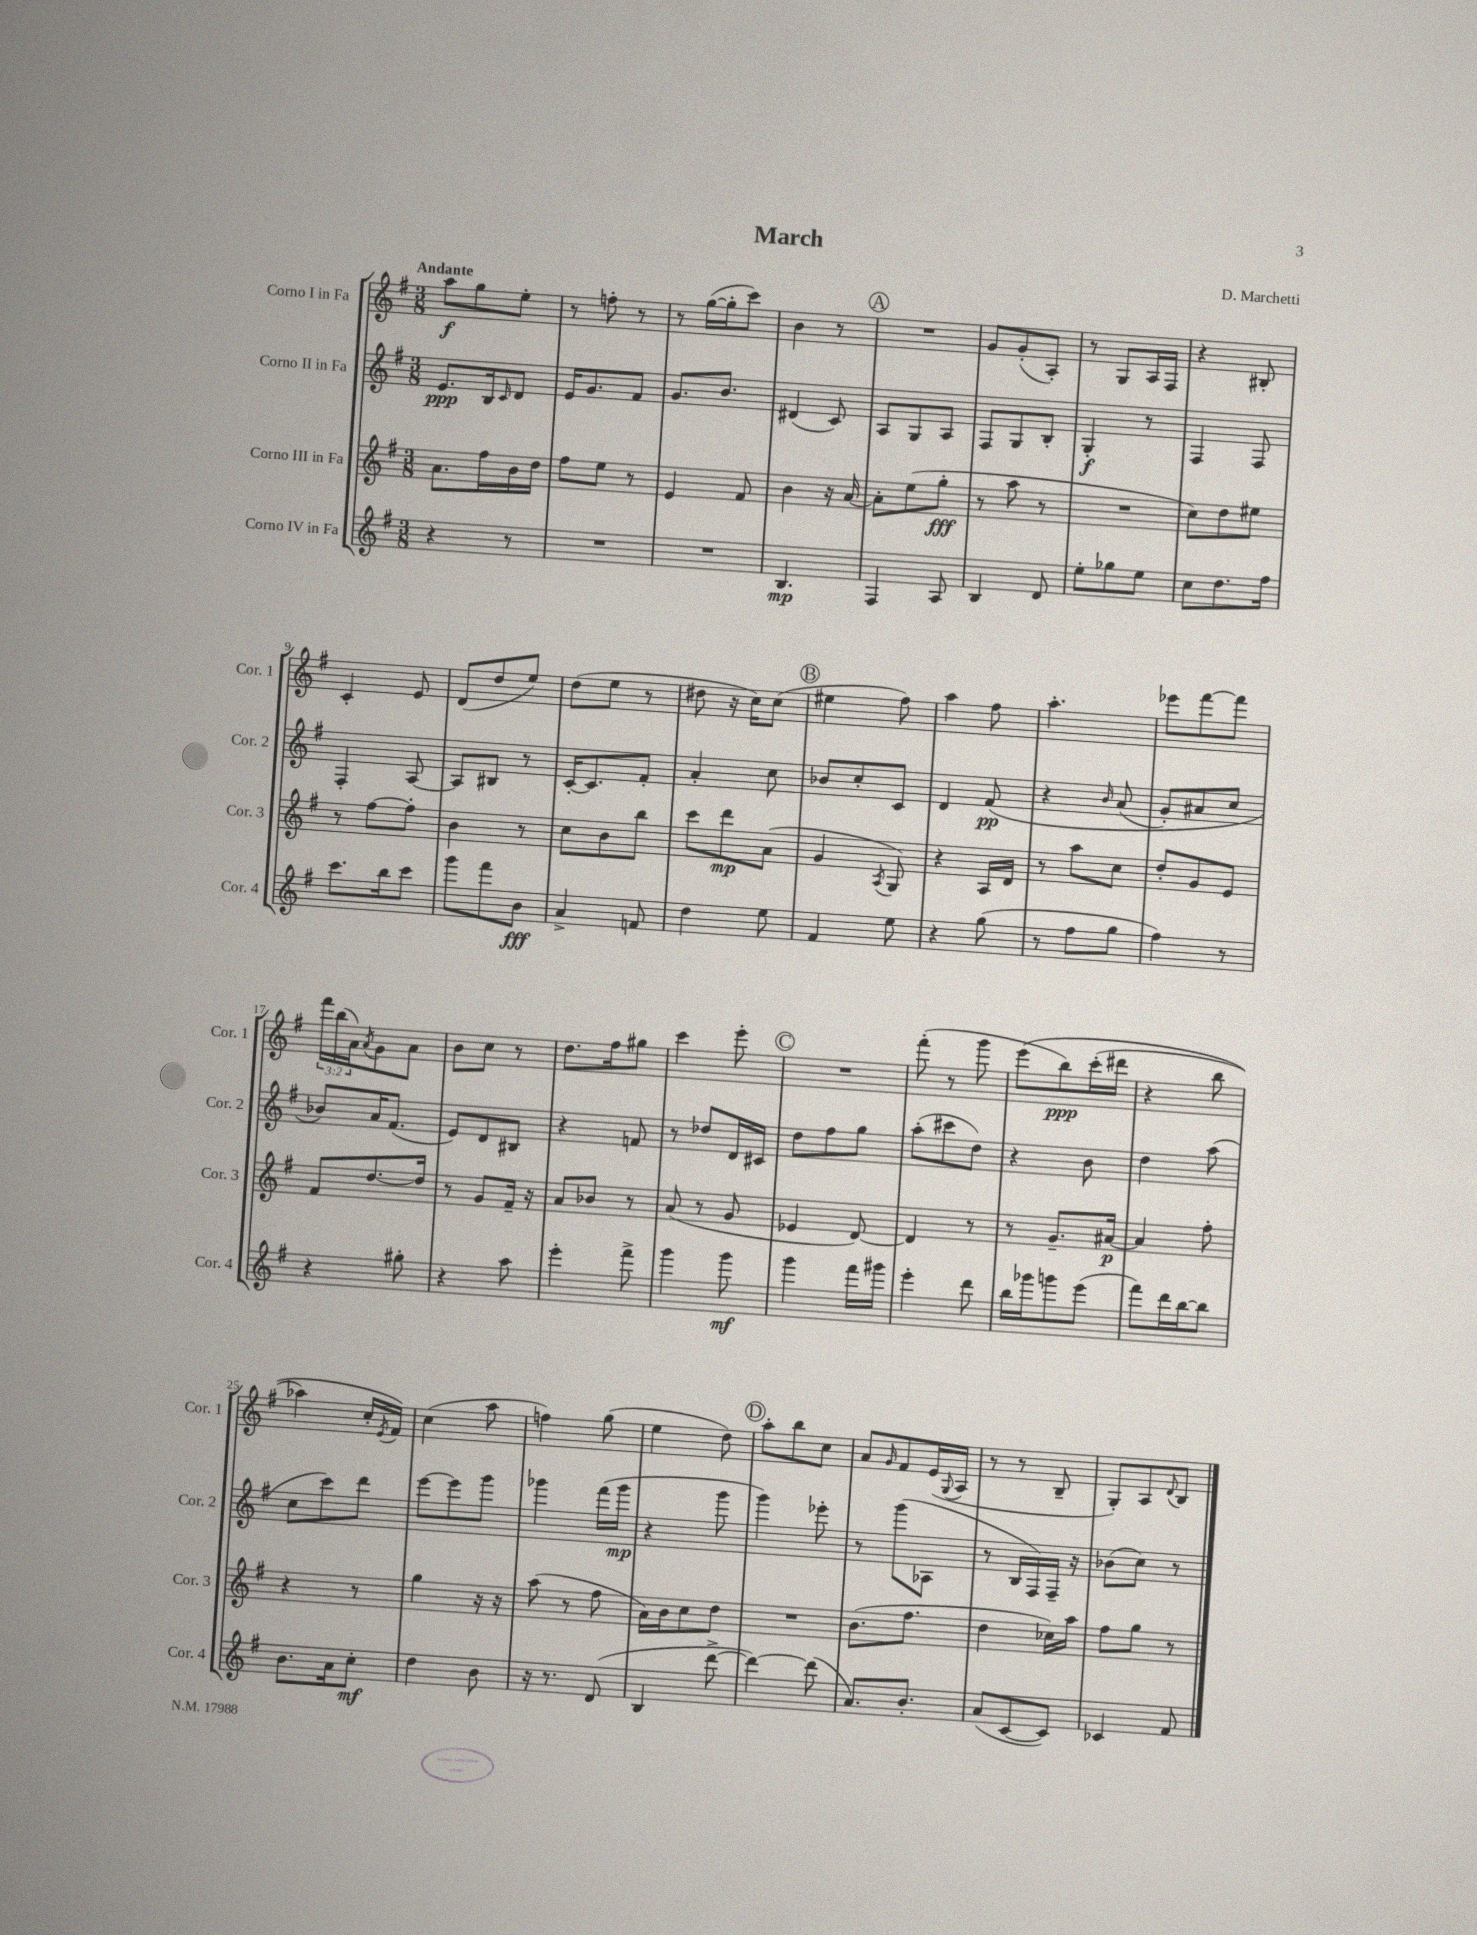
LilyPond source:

\header { title = "March" composer = "D. Marchetti" }
<<
\new StaffGroup <<
\new Staff = "s0" \with { instrumentName = "Corno I in Fa" shortInstrumentName = "Cor. 1" } {
    \clef treble \key g \major \numericTimeSignature \time 3/8 \override Staff.TupletNumber.text = #tuplet-number::calc-fraction-text \tempo "Andante"
    a''8\f g''8 e''8-. |
    r8 f''8-. r8 |
    r8 g''16~( g''16-. c'''8) |
    b'4 r8 |
    \mark \markup { \circle "A" } R4. |
    g'8 g'8-.( a8-.) |
    r8 g8 a16 fis16 |
    r4 bis8-. |
    c'4-. e'8 |
    d'8( d''8 e''8) |
    d''8( e''8 r8 |
    dis''8 r16 c''16) c''8( |
    \mark \markup { \circle "B" } eis''4 fis''8) |
    a''4 fis''8 |
    a''4.-. |
    ees'''8 fis'''8~ fis'''8 |
    \tuplet 3/2 { fis'''16 b''16( a'16) } \acciaccatura { a'8 } g'8 a'8 |
    b'8 c''8 r8 |
    d''8. fis''16 gis''8 |
    c'''4 e'''8-. |
    \mark \markup { \circle "C" } R4. |
    fis'''8-.( r8 g'''8 |
    e'''8\( b''8\ppp) c'''16-.( dis'''16 |
    r4 b''8 |
    aes''4) c''16-. \acciaccatura { e'8 } fis'16\) |
    c''4( a''8 |
    f''4) g''8( |
    e''4 d''8) |
    \mark \markup { \circle "D" } a''8-. b''8 c''8 |
    a'8 \grace { g'16 } fis'8 e'16( \appoggiatura { g8 } a16 |
    r8 r8 b8-- |
    g8-.) a8 \appoggiatura { d'8 } b8 \bar "|." |
}
\new Staff = "s1" \with { instrumentName = "Corno II in Fa" shortInstrumentName = "Cor. 2" } {
    \clef treble \key g \major \numericTimeSignature \time 3/8
    e'8.\ppp b16 \grace { c'16 } d'8 |
    e'16 g'8. fis'8 |
    g'8. b'8. |
    dis'4( c'8) |
    \mark \markup { \circle "A" } a8 g8 a8 |
    fis8 g8 b8-. |
    g4-.\f r8 |
    fis4 fis8 |
    fis4-. a8~ |
    a8 bis8 r8 |
    c'16~-. c'8. fis'8-. |
    a'4-. c''8 |
    \mark \markup { \circle "B" } bes'8 c''8-. c'8 |
    d'4 fis'8\pp\( |
    r4 \grace { b'16 } a'8( |
    g'8-.) ais'8 c''8 |
    bes'8\) a'16 fis'8.( |
    e'8) d'8 bis8 |
    r4 f'8 |
    r8 des''8 d'16 cis'16 |
    \mark \markup { \circle "C" } d''8 fis''8 g''8 |
    a''8-.( cis'''8 d''8) |
    r4 b'8 |
    d''4 a''8( |
    c''8 c'''8) d'''8 |
    e'''8~ e'''8 g'''8 |
    ges'''4 fis'''16( ges'''16\mp |
    r4 g'''8 |
    \mark \markup { \circle "D" } g'''4) ees'''8-. |
    r8 g'''8( aes8 |
    r8 b16 fis16) fis16-- r16 |
    bes'8( c''8) r8 \bar "|." |
}
\new Staff = "s2" \with { instrumentName = "Corno III in Fa" shortInstrumentName = "Cor. 3" } {
    \clef treble \key g \major \numericTimeSignature \time 3/8
    a'8. fis''16 b'16 d''16 |
    fis''8 e''8 r8 |
    e'4 fis'8 |
    b'4 r16 a'16~ |
    \mark \markup { \circle "A" } a'8-. e''8( g''8-.\fff |
    r8 a''8 r8 |
    R4. |
    c''8) d''8 eis''8 |
    r8 fis''8~ fis''8-. |
    b'4 r8 |
    c''8 b'8 b''8 |
    c'''8 d'''8\mp a'8( |
    \mark \markup { \circle "B" } g'4 \acciaccatura { a8 } g8) |
    r4 a16 d'16 |
    r8 a''8 c''8 |
    d''8-. g'8 e'8 |
    fis'8 d''8.~ d''16 |
    r8 g'8 fis'16-- r16 |
    a'8 bes'8 r8 |
    a'8( r8 g'8 |
    \mark \markup { \circle "C" } ees'4 d'8~) |
    d'4 r8 |
    r8 g'8.-- ais'16~\p |
    ais'4 fis''8-. |
    r4 r8 |
    g''4 r16 r16 |
    a''8( r8 fis''8 |
    a'16) b'16 c''8 d''8 |
    \mark \markup { \circle "D" } R4. |
    b'8.( fis''8. |
    d''4 ces''16) a''16 |
    fis''8 g''8 r8 \bar "|." |
}
\new Staff = "s3" \with { instrumentName = "Corno IV in Fa" shortInstrumentName = "Cor. 4" } {
    \clef treble \key g \major \numericTimeSignature \time 3/8
    r4 r8 |
    R4. |
    R4. |
    b4.\mp |
    \mark \markup { \circle "A" } fis4 a8 |
    b4 d'8 |
    e''8-. ges''8 e''8 |
    c''8 d''8. fis''16 |
    c'''8. b''16 c'''8 |
    g'''8 fis'''8 b'8\fff |
    a'4-> f'8 |
    d''4 e''8 |
    \mark \markup { \circle "B" } fis'4 e''8 |
    r4 g''8( |
    r8 fis''8 g''8 |
    fis''4) r8 |
    r4 gis''8-. |
    r4 a''8 |
    e'''4-. fis'''8-> |
    g'''4 g'''8\mf |
    \mark \markup { \circle "C" } g'''4 fis'''16 gis'''16 |
    e'''4-. d'''8 |
    b''16 ges'''16 g'''8 e'''8( |
    fis'''8) d'''16 b''16~ b''8 |
    b'8. a'16 c''8-.\mf |
    d''4 b'8 |
    r16 r8. d'8( |
    b4 d'''8~-> |
    \mark \markup { \circle "D" } d'''4~) d'''8( |
    a'8.) b'8.-. |
    a'8( c'8~ c'8) |
    ces'4 fis'8 \bar "|." |
}
>>
>>
